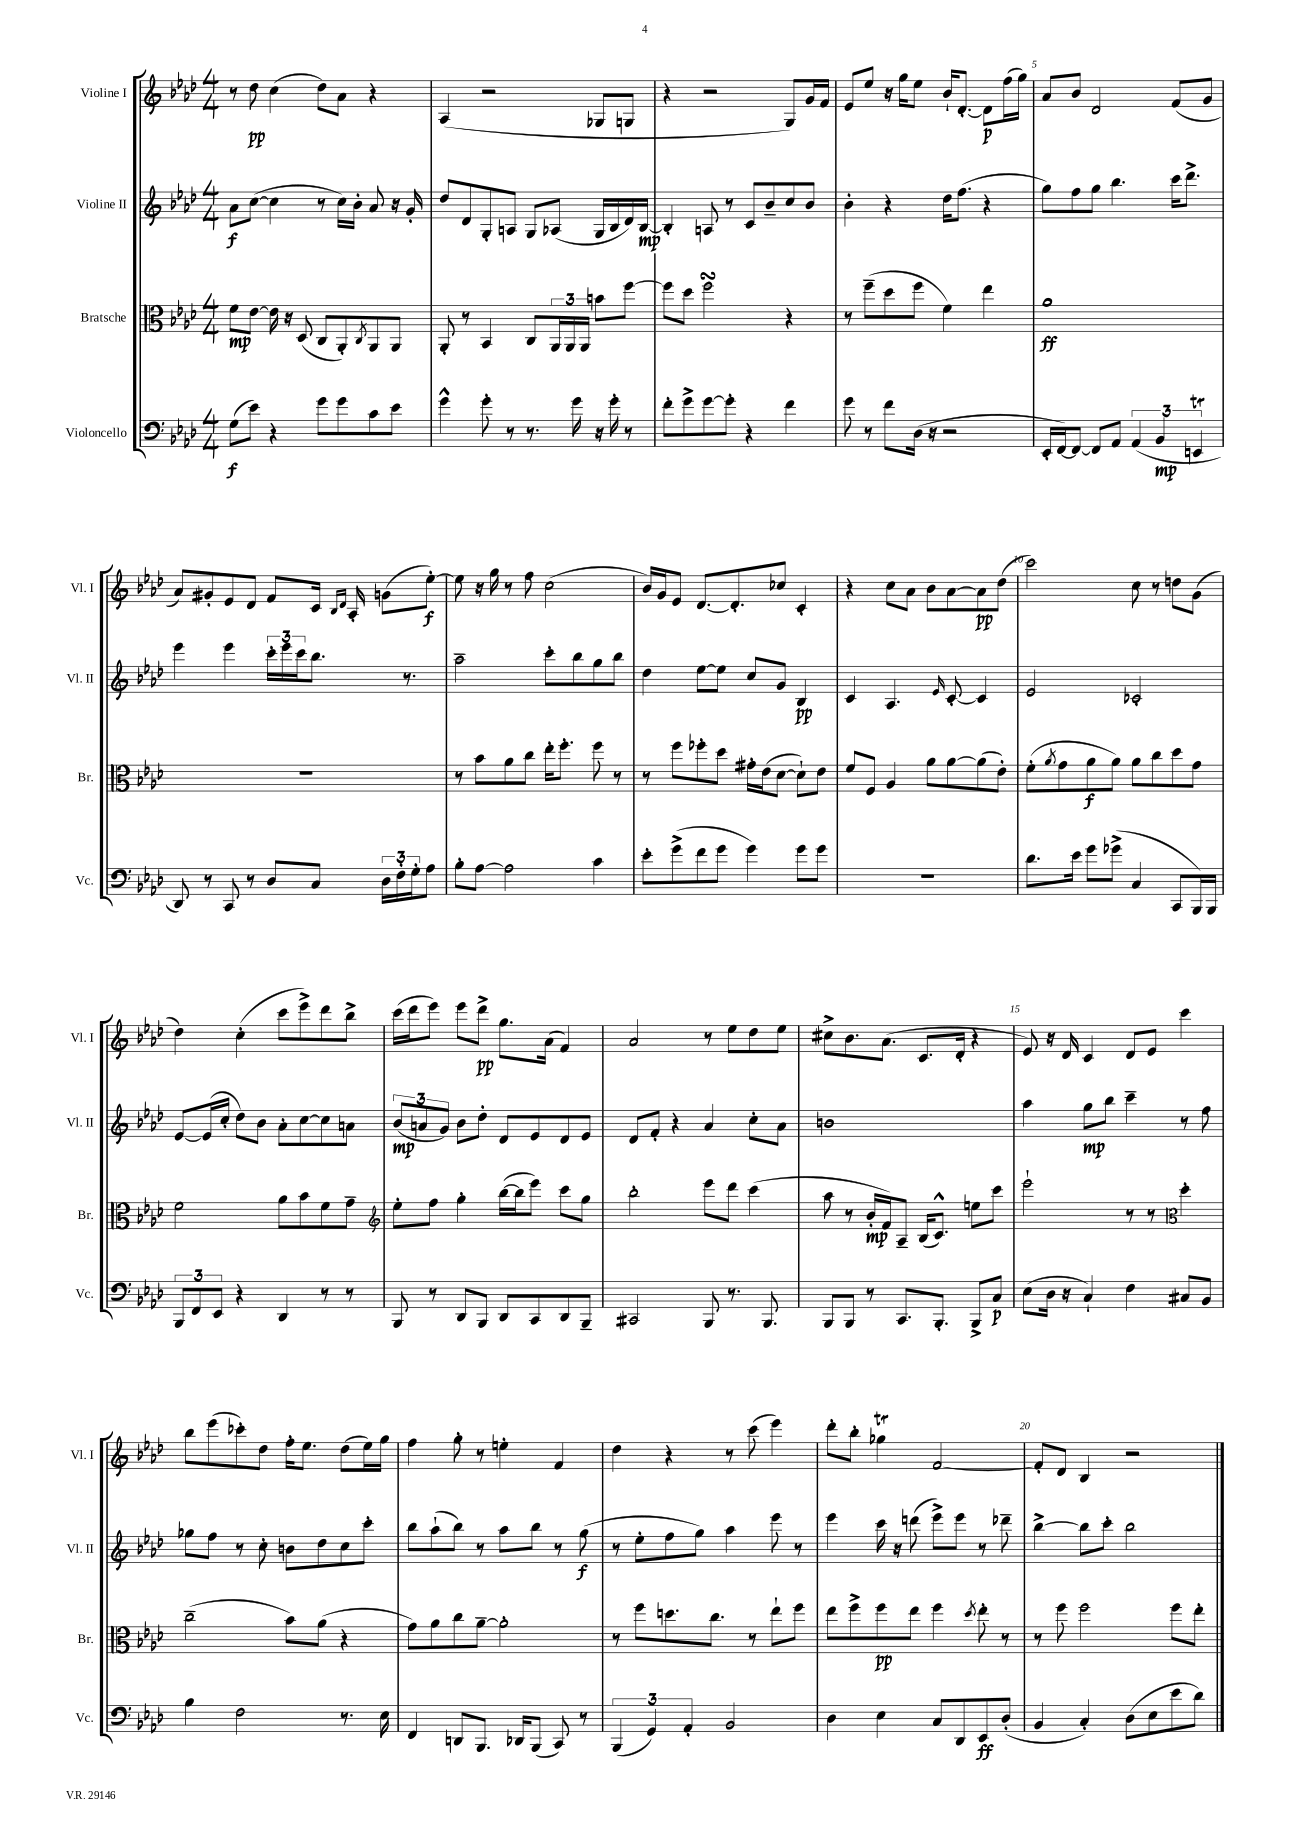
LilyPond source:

<<
\new StaffGroup <<
\new Staff = "s0" \with { instrumentName = "Violine I" shortInstrumentName = "Vl. I" } {
    \clef treble \key aes \major \numericTimeSignature \time 4/4
    r8 des''8\pp c''4( des''8) aes'8 r4 |
    aes4( r2 ges8 g8 |
    r4 r2 g8) g'16 f'16 |
    ees'8 ees''8 r16 g''16 ees''8 bes'16-! des'8.~-. des'8\p f''16( g''16) |
    aes'8 bes'8 des'2 f'8( g'8 |
    aes'8) gis'8-. ees'8 des'8 f'8 c'16 \grace { bes16 des'16 } aes16-. g'8( ees''8~-.\f) |
    ees''8 r16 g''16 r8 f''8 c''2( |
    bes'16) g'16 ees'8 des'8.~ des'8.-. ces''8 c'4-. |
    r4 c''8 aes'8 bes'8 aes'8~ aes'8\pp des''8( |
    c'''2) c''8 r8 d''8 g'8( |
    des''4) c''4-.( c'''8 ees'''8->) des'''8 bes''8-> |
    c'''16( des'''16 ees'''8) ees'''8 des'''8->\pp g''8. aes'16( f'4) |
    aes'2 r8 ees''8 des''8 ees''8 |
    cis''8-> bes'8. aes'8.( c'8. des'16-. r4 |
    ees'8) r16 des'16 c'4 des'8 ees'8 c'''4 |
    bes''8 ees'''8( ces'''8-.) des''8 f''16-. ees''8. des''8( ees''16) g''16 |
    f''4 g''8-. r8 e''4-. f'4 |
    des''4 r4 r8 c'''8( ees'''4) |
    des'''8-. bes''8-. ges''4\trill f'2~ |
    f'8-. des'8 bes4 r2 \bar "|." |
}
\new Staff = "s1" \with { instrumentName = "Violine II" shortInstrumentName = "Vl. II" } {
    \clef treble \key aes \major \numericTimeSignature \time 4/4
    aes'8\f c''8~( c''4 r8 c''16) bes'16-. aes'8 r16 g'16-. |
    des''8 des'8 g8-. a8 g8 aes8( g16 bes16 des'16) bes16~\mp |
    bes4-. a8 r8 c'8 bes'8-- c''8 bes'8 |
    bes'4-. r4 des''16 f''8.( r4 |
    g''8) f''8 g''8 bes''4. c'''16 des'''8.-> |
    ees'''4 ees'''4 \tuplet 3/2 { c'''16-. ees'''16 c'''16 } bes''8. r8. |
    aes''2-- c'''8-. bes''8 g''8 bes''8 |
    des''4 ees''8~ ees''8 c''8 g'8 bes4\pp |
    c'4 aes4. \grace { ees'16 } c'8~-. c'4 |
    ees'2 ces'2-. |
    ees'8~ ees'16( c''16-. des''8) bes'8 aes'8-. c''8~ c''8 a'8 |
    \tuplet 3/2 { bes'8\mp( a'8 g'8) } bes'8 des''8-. des'8 ees'8 des'8 ees'8 |
    des'8 f'8-. r4 aes'4 c''8-. aes'8 |
    b'1 |
    aes''4 g''8\mp bes''8 c'''4-- r8 f''8 |
    ges''8 f''8 r8 c''8-. b'8 des''8 c''8 c'''8-. |
    bes''8 aes''8-!( bes''8) r8 aes''8 bes''8 r8 g''8\f( |
    r8 ees''8-. f''8 g''8) aes''4 ees'''8 r8 |
    ees'''4 c'''16 r16 d'''8( ees'''8->) ees'''8 r8 des'''8-- |
    bes''4~-> bes''8 c'''8-. bes''2 \bar "|." |
}
\new Staff = "s2" \with { instrumentName = "Bratsche" shortInstrumentName = "Br." } {
    \clef alto \key aes \major \numericTimeSignature \time 4/4
    f'8\mp ees'8~ ees'16 r16 des8( c8 aes,8-.) \acciaccatura { c8 } aes,8 aes,8 |
    aes,8-. r8 bes,4 c8 \tuplet 3/2 { aes,16 aes,16 aes,16 } b'8 f''8~ |
    f''8 des''8 f''2\turn r4 |
    r8 f''8--( des''8 f''8 f'4) ees''4 |
    aes'1\ff |
    R1 |
    r8 bes'8 aes'8 c''8 ees''16-. f''8.-. f''8 r8 |
    r8 f''8 fes''8-. des''8 gis'16-. ees'16( des'8~ des'8-!) ees'8 |
    f'8 f8 aes4 aes'8 aes'8~ aes'8( ees'8-.) |
    f'8-.( \acciaccatura { aes'8 } g'8 aes'8\f aes'8) aes'8 c''8 des''8 g'8 |
    f'2 aes'8 bes'8 f'8 g'8-- |
    \clef treble ees''8-. f''8 g''4-. bes''16~( bes''16 ees'''8) c'''8 g''8 |
    bes''2-. ees'''8 des'''8 c'''4( |
    aes''8 r8 bes'16-.\mp f'16) aes8-- bes16( c'8.-^) e''8 c'''8 |
    ees'''2-! r8 r8 \clef alto des''4-. |
    c''2--( bes'8) aes'8( r4 |
    g'8) aes'8 c''8 aes'8~-- aes'2-. |
    r8 f''8 d''8. c''8. r8 ees''8-! f''8 |
    ees''8 f''8-> f''8\pp ees''8 f''4 \acciaccatura { des''8 } ees''8-. r8 |
    r8 f''8 f''2 f''8 ees''8-. \bar "|." |
}
\new Staff = "s3" \with { instrumentName = "Violoncello" shortInstrumentName = "Vc." } {
    \clef bass \key aes \major \numericTimeSignature \time 4/4
    g8\f( ees'8) r4 g'8 g'8 c'8 ees'8 |
    g'4-^ g'8-. r8 r8. g'16 r16 g'16-. r8 |
    f'8-. g'8-> g'8~ g'8-. r4 f'4 |
    g'8 r8 f'8 des16( r16 r2 |
    ees,16-. f,16~) f,8~ f,8 aes,8 \tuplet 3/2 { aes,4( bes,4\mp e,4\trill } |
    des,8) r8 c,8 r8 des8 c8 \tuplet 3/2 { des16 f16-. g16-. } aes8 |
    bes8-. aes8~ aes2 c'4 |
    ees'8-. g'8->( f'8 g'8 g'4) g'8 g'8 |
    r1 |
    des'8. ees'16 g'8 ges'8->( c4 c,8 bes,,16) bes,,16 |
    \tuplet 3/2 { bes,,8 f,8 ees,8 } r4 des,4 r8 r8 |
    bes,,8 r8 des,8 bes,,8 des,8 c,8 des,8 bes,,8-- |
    cis,2 bes,,8 r8. bes,,8. |
    bes,,8 bes,,8 r8 c,8. bes,,8.-. bes,,8-> c8\p |
    ees8( des16 r16 c4-!) f4 cis8 bes,8 |
    bes4 f2 r8. ees16 |
    f,4 d,8 bes,,8. des,16 bes,,8( c,8) r8 |
    \tuplet 3/2 { bes,,4( g,4) aes,4-. } bes,2 |
    des4 ees4 c8 des,8 ees,8\ff des8-.( |
    bes,4 c4-.) des8( ees8 ees'8 des'8) \bar "|." |
}
>>
>>
\layout { \context { \Score \override BarNumber.break-visibility = ##(#f #t #t) barNumberVisibility = #(every-nth-bar-number-visible 5) } }
